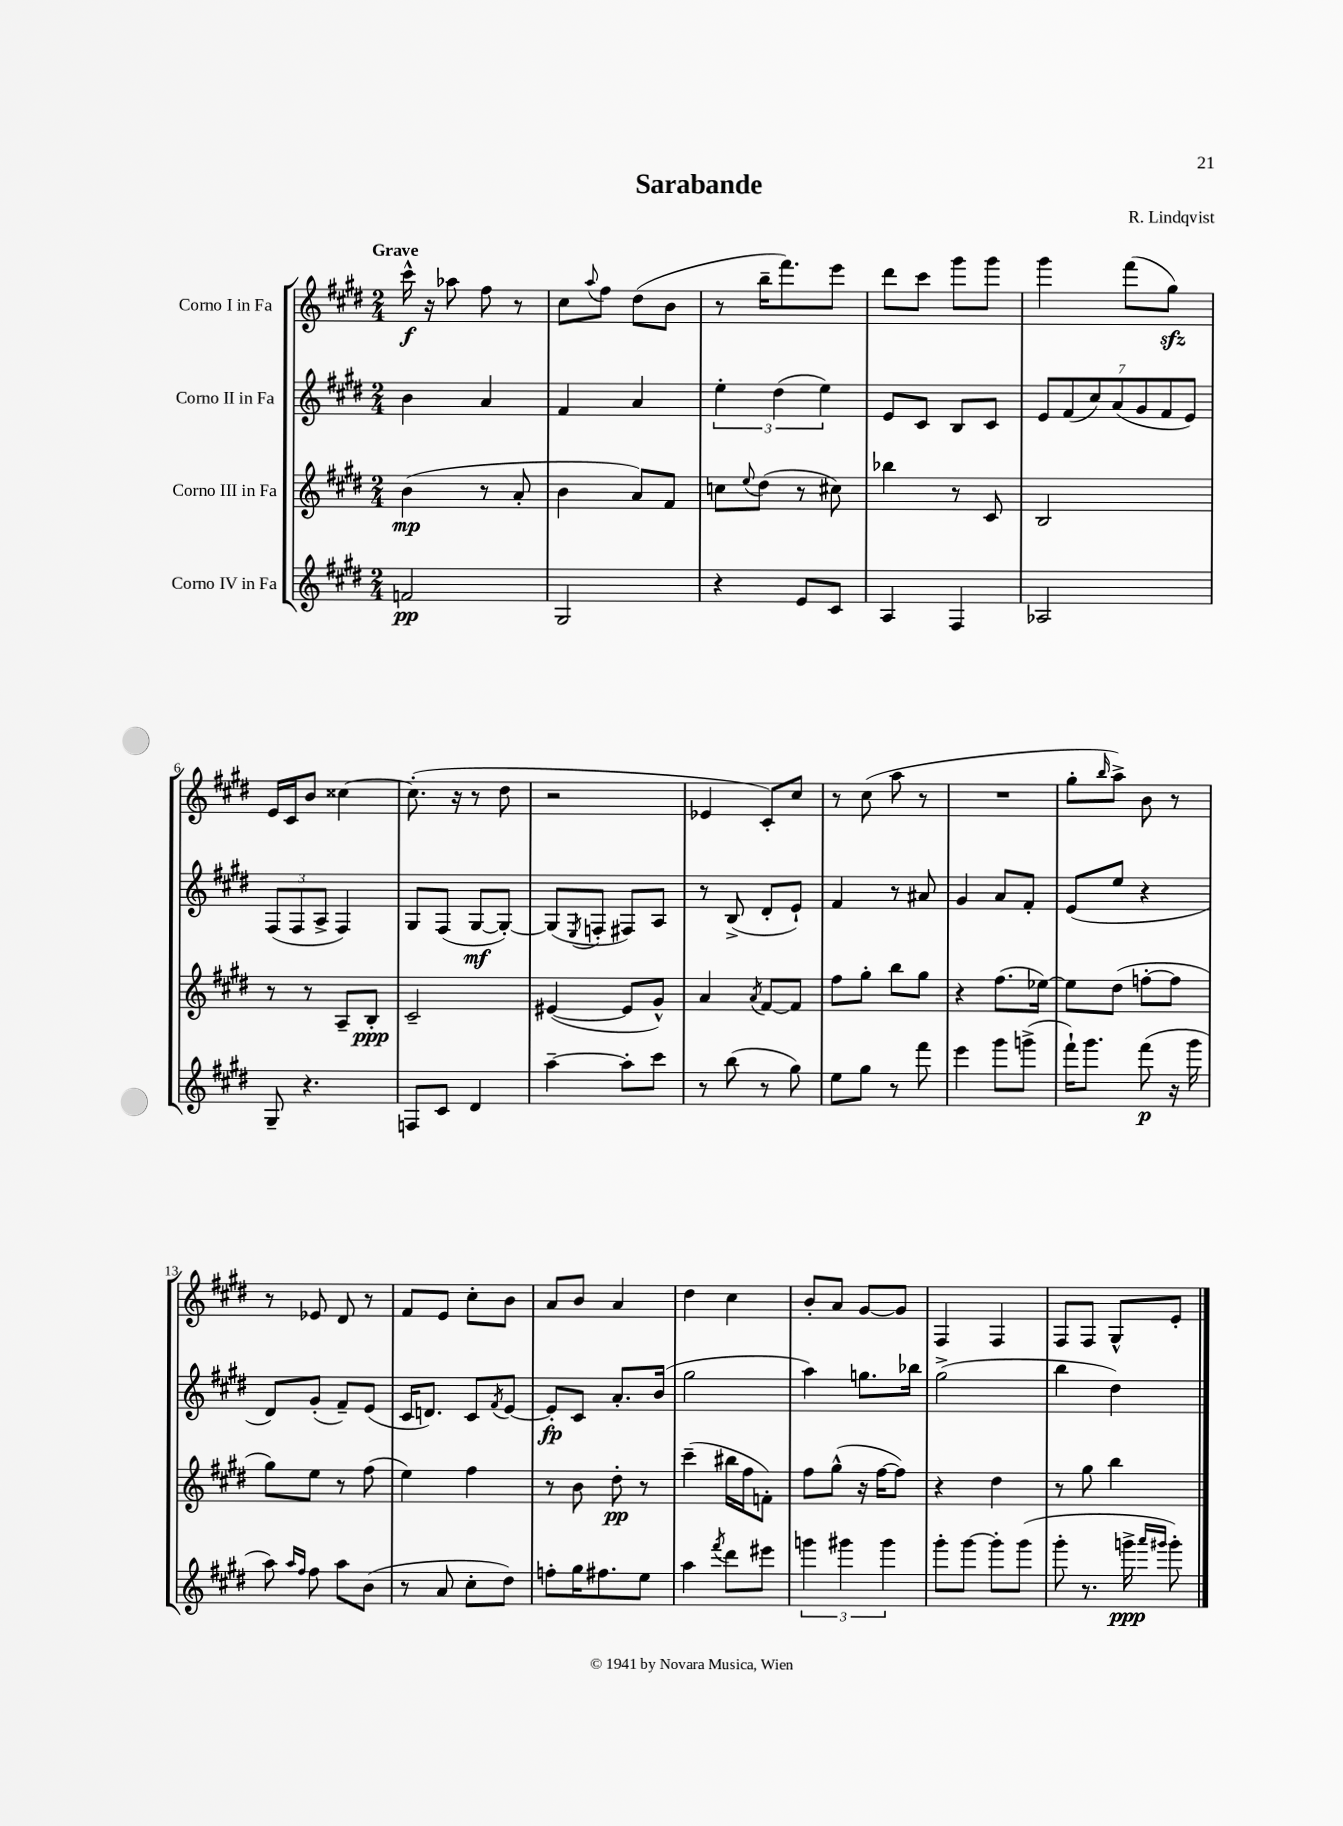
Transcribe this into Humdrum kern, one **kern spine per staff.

**kern	**kern	**kern	**kern
*staff4	*staff3	*staff2	*staff1
*clefG2	*clefG2	*clefG2	*clefG2
*k[f#c#g#d#]	*k[f#c#g#d#]	*k[f#c#g#d#]	*k[f#c#g#d#]
*M2/4	*M2/4	*M2/4	*M2/4
2f	(4b	4b	16ccc#^^
.	.	.	16r
.	.	.	8aa-
.	8r	4a	8ff#
.	8a'	.	8r
=	=	=	=
2G#	4b	4f#	8cc#
.	.	.	8qqaa
.	.	.	8ff#
.	8a)	4a	(8dd#
.	8f#	.	8b
=	=	=	=
4r	8cc	6ee'	8r
.	8qqee	.	.
.	(8dd#	.	16bb~
.	.	(6dd#	.
.	.	.	8.fff#)
8e	8r	.	.
.	.	6ee)	.
8c#	8cc#)	.	8eee
=	=	=	=
4A	4bb-	8e	8ddd#
.	.	8c#	8ccc#
4F#	8r	8B	8ggg#
.	8c#	8c#	8ggg#
=	=	=	=
2A-	2B	14e	4ggg#
.	.	(14f#	.
.	.	14cc#)	.
.	.	(14a	.
.	.	.	(8fff#
.	.	14g#	.
.	.	14f#	.
.	.	.	8gg#)
.	.	14e)	.
=	=	=	=
8G#~	8r	(12F#	16e
.	.	.	16c#
.	.	12F#	.
4.r	8r	.	8b
.	.	12A^	.
.	8A~	4F#)	[4cc##
.	8B'	.	.
=	=	=	=
8F	2c#~	8G#	(8.cc##']
8c#	.	(8F#	.
.	.	.	16r
4d#	.	[8G#	8r
.	.	8G#'_)	8dd#
=	=	=	=
[4aa~	([4e#	(8G#]	2r
.	.	8qE	.
.	.	8F'	.
8aa']	8e#]	8F#)	.
8ccc#	8g#^^)	8A	.
=	=	=	=
8r	4a	8r	4e-
(8bb	.	(8B^	.
.	8qa	.	.
8r	[8f#	8d#'	8c#')
8gg#)	8f#]	8e`)	8cc#
=	=	=	=
8ee	8ff#	4f#	8r
8gg#	8gg#'	.	(8cc#
8r	8bb	8r	8aa
8fff#	8gg#	8a#	8r
=	=	=	=
4eee	4r	4g#	2r
8ggg#	(8.ff#	8a	.
(8ggg^	.	8f#'	.
.	[16ee-)	.	.
=	=	=	=
16fff#`)	8ee-]	(8e	8gg#'
8.ggg#	.	.	.
.	.	.	16qqbb
.	(8dd#	8ee	8aa^)
(8fff#	[8ff'	4r	8b
16r	8ff]	.	8r
16ggg#	.	.	.
=	=	=	=
8aa)	8gg#)	8d#)	8r
16qqaa	.	.	.
16qqff#	.	.	.
8ff#	8ee	(8g#'	8e-
8aa	8r	8f#~)	8d#
(8b	(8ff#	(8e	8r
=	=	=	=
8r	4ee)	16c#	8f#
.	.	8.d)	.
8a	.	.	8e
8cc#'	4ff#	8c#	8cc#'
.	.	8qf#	.
8dd#)	.	[8e	8b
=	=	=	=
8ff'	8r	8e']	8a
16gg#	8b	8c#	8b
8.ff#	.	.	.
.	8dd#'	8.a'	4a
8ee	8r	.	.
.	.	(16b	.
=	=	=	=
4aa	(4ccc#~	2gg#	4dd#
8qfff#	.	.	.
8ddd#	16bb#	.	4cc#
.	16ff#	.	.
8eee#	8f')	.	.
=	=	=	=
6ggg	8ff#	4aa)	8b'
.	(8gg#^^	.	8a
6ggg#	.	.	.
.	16r	8.gg	[8g#
.	[16ff#	.	.
6ggg#	.	.	.
.	8ff#])	.	8g#]
.	.	16bb-	.
=	=	=	=
8ggg#'	4r	(2gg#^	4F#
[8ggg#	.	.	.
8ggg#']	4dd#	.	4F#
(8ggg#	.	.	.
=	=	=	=
8ggg#'	8r	4bb	8F#
8.r	8gg#	.	8F#
.	4bb	4dd#)	8G#^^
16ggg^	.	.	.
16qqaaa	.	.	.
16qqggg#	.	.	.
8ggg#')	.	.	8e'
==	==	==	==
*-	*-	*-	*-
